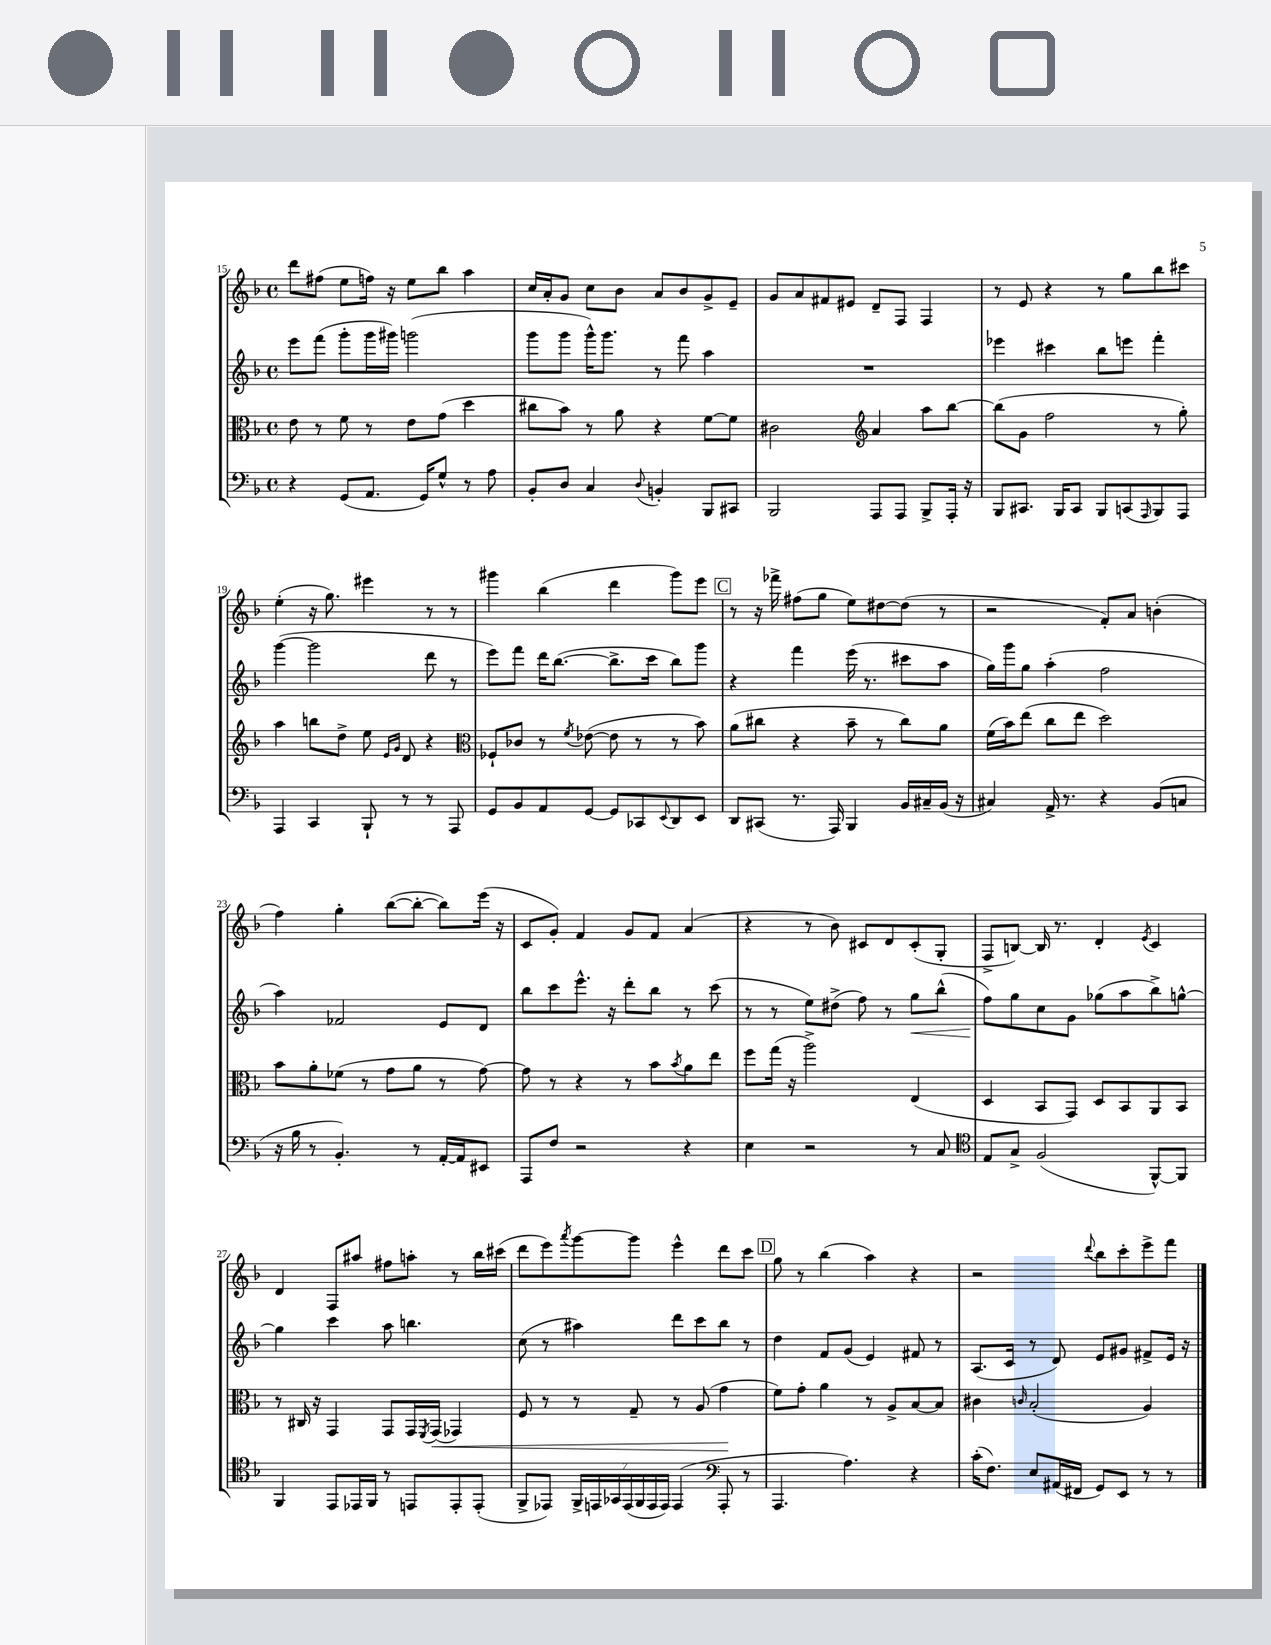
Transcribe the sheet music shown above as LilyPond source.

<<
\new StaffGroup <<
\new Staff = "s0" {
    \clef treble \key f \major \defaultTimeSignature \time 4/4
    d'''8 fis''8( e''8 f''16) r16 e''8 bes''8 a''4 |
    c''16 a'16-. g'8 c''8 bes'8 a'8 bes'8 g'8-> e'8-- |
    g'8 a'8 fis'8 eis'8 d'8-- f8 f4 |
    r8 e'8 r4 r8 g''8 bes''8 cis'''8 |
    e''4-.( r16 g''8.) eis'''4 r8 r8 |
    gis'''4 bes''4( d'''4 gis'''8) e'''8 |
    \mark \markup { \box "C" } r8 r16 fes'''16-> fis''8( g''8 e''8) dis''8~ dis''8( r8 |
    r2 f'8-.) a'8 b'4-.( |
    f''4) g''4-. bes''8~( bes''8~-. bes''8) e'''16( r16 |
    c'8 g'8-.) f'4 g'8 f'8 a'4( |
    r4 r8 bes'8) cis'8 d'8 cis'8-.( g8-. |
    f8-> b8~) b16 r8. d'4-. \acciaccatura { e'8 } c'4 |
    d'4 f8 ais''8 fis''8 a''8-. r8 bes''16 cis'''16( |
    d'''8 e'''8) \acciaccatura { a'''8 } g'''8~ g'''8 e'''4-^ d'''8 c'''8 |
    \mark \markup { \box "D" } g''8 r8 bes''4( a''4) r4 |
    r2 \appoggiatura { d'''8 } bes''8 c'''8-. e'''8-> f'''8 \bar "|." |
}
\new Staff = "s1" {
    \clef treble \key f \major \defaultTimeSignature \time 4/4
    e'''8 f'''8( g'''8-. g'''16 gis'''16) g'''2( |
    g'''8 g'''8 g'''16-^) g'''8. r8 f'''8 a''4 |
    R1 |
    ees'''4 cis'''4 bes''8 e'''8 f'''4-. |
    g'''4~( g'''2 d'''8 r8 |
    e'''8) f'''8 d'''16 bes''8.~( bes''8.-> c'''16 bes''8) g'''8 |
    \mark \markup { \box "C" } r4 f'''4 e'''16( r8. cis'''8 a''8 |
    g''16) g'''16 g''8 a''4-.( f''2 |
    a''4) fes'2 e'8 d'8 |
    bes''8 c'''8 e'''8.-^ r16 d'''8-. bes''8 r8 c'''8( |
    r8 r8 e''8) dis''8->( f''8) r8 g''8\< bes''8-^( |
    f''8\!) g''8 c''8 g'8 ges''8( a''8 bes''8->) g''8~-^ |
    g''4 c'''4 a''8 b''4. |
    c''8( r8 ais''4) d'''8 c'''8 bes''8 r8 |
    \mark \markup { \box "D" } d''4 f'8 g'8( e'4) fis'8 r8 |
    a8.( c'16 r8 d'8) e'8 gis'8 fis'8-> e'16 r16 \bar "|." |
}
\new Staff = "s2" {
    \clef alto \key f \major \defaultTimeSignature \time 4/4
    e'8 r8 f'8 r8 e'8 g'8( d''4 |
    cis''8 bes'8) r8 a'8 r4 f'8~ f'8 |
    cis'2 \clef treble a'4 a''8 bes''8~ |
    bes''8( g'8 f''2 r8 g''8-.) |
    a''4 b''8 d''8-> e''8 \grace { e'16 g'16 } d'8 r4 |
    \clef alto fes8-! ces'8 r8 \acciaccatura { f'8 } ees'8~( ees'8 r8 r8 bes'8) |
    \mark \markup { \box "C" } a'8( cis''8 r4 bes'8-- r8 cis''8) a'8 |
    f'16( bes'16) e''8( c''8 e''8 d''2) |
    bes'8 a'8-. fes'8( r8 g'8 a'8 r8 g'8~) |
    g'8 r8 r4 r8 bes'8 \acciaccatura { bes'8 } a'8 e''8 |
    f''8 g''16( r16 a''2->) e4( |
    d4 bes,8 g,8) d8 bes,8 a,8 bes,8 |
    r8 cis16 r16 g,4 g,8 g,16 \acciaccatura { f,8 } g,16\<( ges,4) |
    f8 r8 r8 g8-- r8 a8( g'4\! |
    \mark \markup { \box "D" } f'8) g'8-. a'4 r8 a8-> bes8~ bes8 |
    cis'4 \grace { c'16 } bes2-.( a4) \bar "|." |
}
\new Staff = "s3" {
    \clef bass \key f \major \defaultTimeSignature \time 4/4
    r4 g,8( a,8. g,16) g8-^ r8 a8 |
    bes,8-. d8 c4 \appoggiatura { d8 } b,4-. bes,,8 cis,8 |
    bes,,2 a,,8 a,,8 bes,,8-> a,,16-. r16 |
    bes,,8 cis,8. bes,,16 cis,8 bes,,8 c,8( \grace { a,,16 } bes,,8) a,,8 |
    a,,4 c,4 bes,,8-! r8 r8 a,,8 |
    g,8 bes,8 a,8 g,8~ g,8 ces,8 \appoggiatura { e,8 } d,8 e,8 |
    \mark \markup { \box "C" } d,8 cis,8( r8. a,,16) bes,,4 bes,16 cis16-- bes,16( r16 |
    cis4) a,16-> r8. r4 bes,8( c8 |
    r16 bes16 r8 bes,4.-.) r8 a,16~-. a,16 eis,8 |
    a,,8 f8 r2 r4 |
    e4 r2 r8 c8 |
    \clef tenor e8 g8-> f2( f,8~-^) f,8 |
    f,4 e,8 ees,16 f,16 r8 e,8 e,8-. e,8-.( |
    f,8-> ees,8) \tuplet 7/4 { f,16-> e,16 ges,16 e,16( f,16 e,16 e,16) } e,4( \clef bass a,,8-. r8 |
    \mark \markup { \box "D" } a,,4. a4.) r4 |
    c'16-.( f8.) e8 ais,16( fis,16 g,8) e,8 r8 r8 \bar "|." |
}
>>
>>
\layout { \context { \Score currentBarNumber = #15 } }
